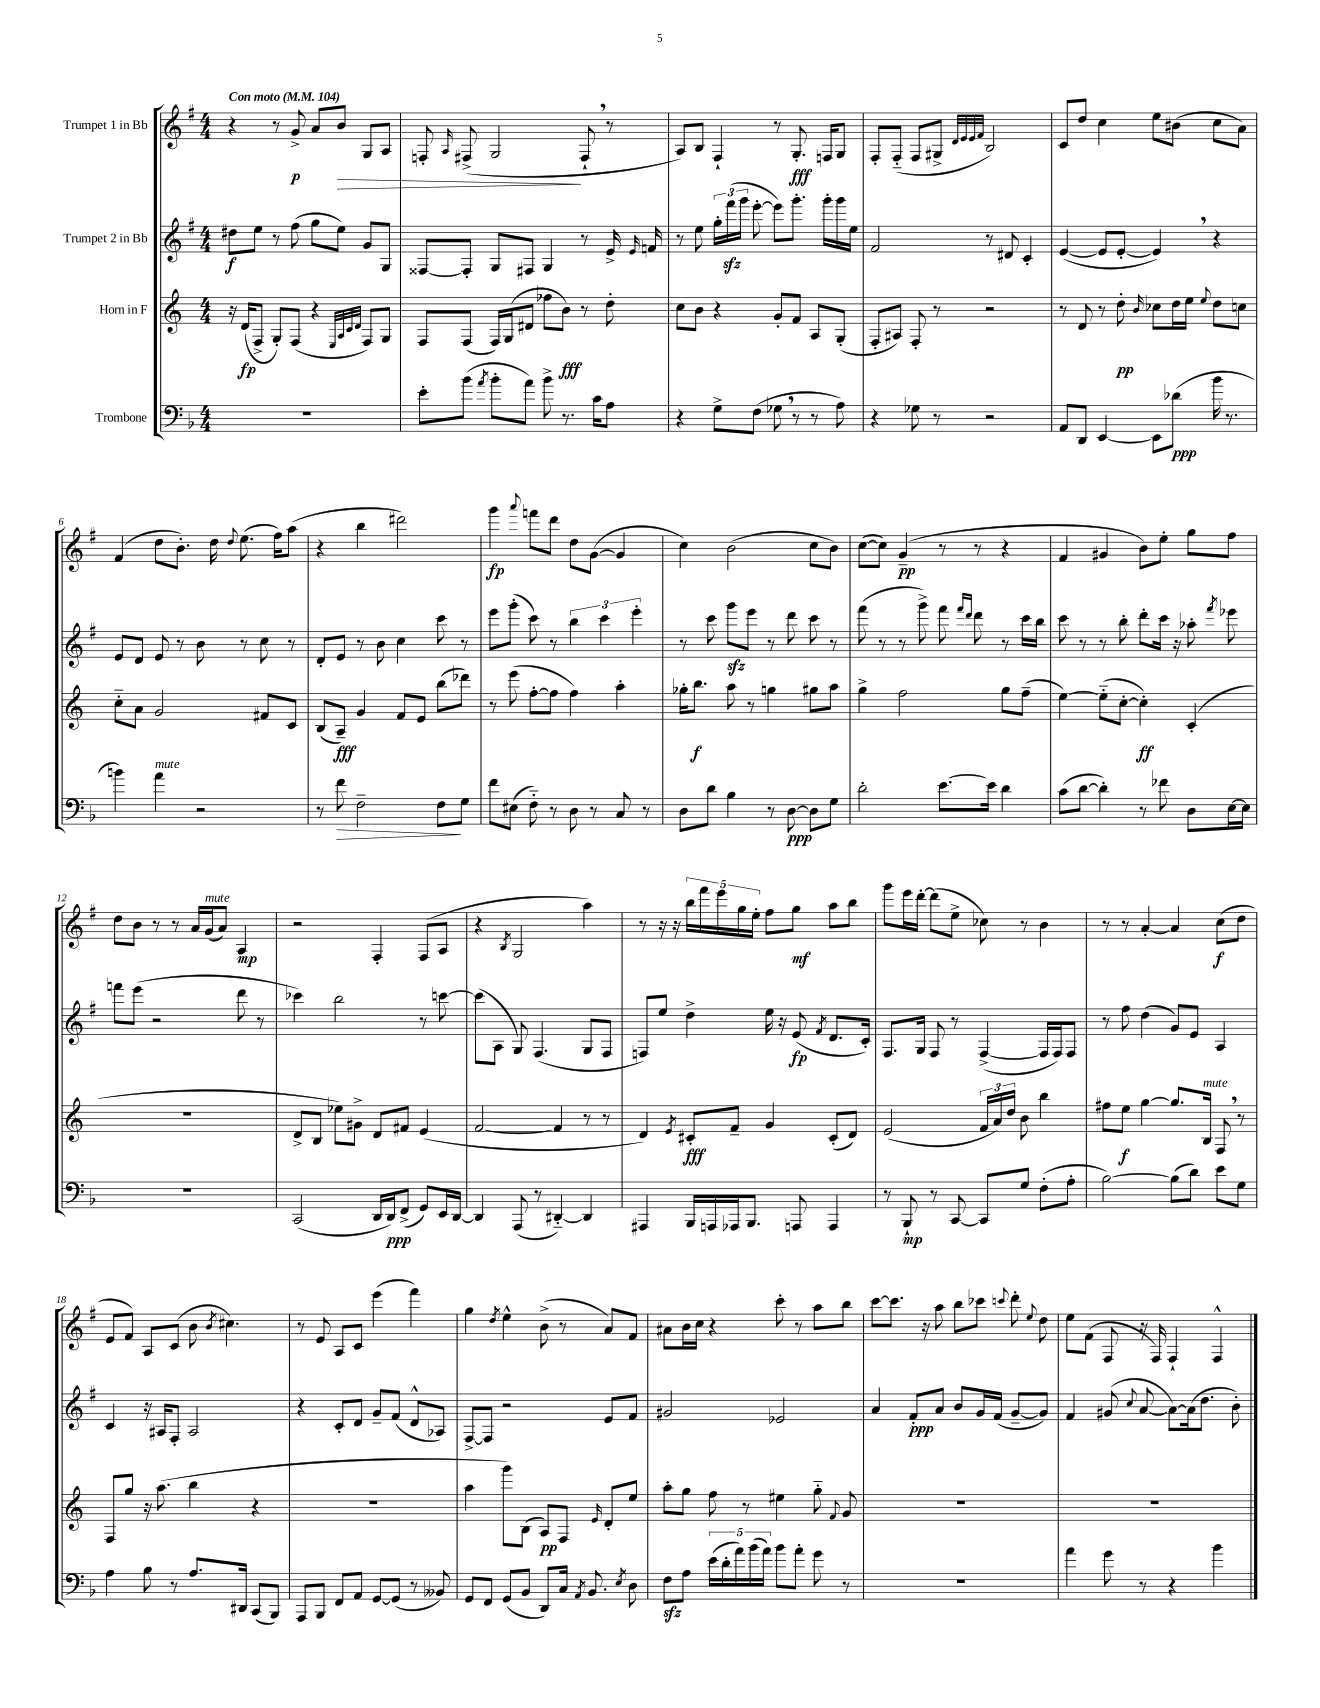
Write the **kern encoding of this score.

**kern	**dynam	**kern	**dynam	**kern	**dynam	**kern	**dynam
*part4	*part4	*part3	*part3	*part2	*part2	*part1	*part1
*staff4	*staff4	*staff3	*staff3	*staff2	*staff2	*staff1	*staff1
*I"Trombone	*	*I"Horn in F	*	*I"Trumpet 2 in Bb	*	*I"Trumpet 1 in Bb	*
*clefF4	*	*clefG2	*	*clefG2	*	*clefG2	*
*k[b-]	*	*k[]	*	*k[f#]	*	*k[f#]	*
*M4/4	*	*M4/4	*	*M4/4	*	*M4/4	*
*MM104	*	*MM104	*	*MM104	*	*MM104	*
=1	=1	=1	=1	=1	=1	=1	=1
!	!	!	!	!	!	!LO:TX:a:B:t=Con moto	!
1r	.	16r	.	8dd#X\L	f	4r	.
.	.	(16d/KL	fp	.	.	.	.
.	.	8F^/J	.	8ee\J	.	.	.
.	.	8G'/L)	.	8r	.	8r	.
.	.	(8F/J	.	(8ff#\	.	8g^/	p
.	.	4r	.	8gg\L	.	8a/L	.
!	!	!	!	!	!	!	!LO:HP:b
.	.	.	.	8ee\J)	.	8b/J	>
.	.	32qqE/LLL	.	.	.	.	.
.	.	32qqA/	.	.	.	.	.
.	.	32qqc/	.	.	.	.	.
.	.	32qqd/JJJ	.	.	.	.	.
.	.	8F/L)	.	8g/L	.	8G/L	.
.	.	8G/J	.	8G/J	.	8A/J	.
=2	=2	=2	=2	=2	=2	=2	=2
8e'\L	.	8F/L	.	[8F##X/L	.	8Fn'/	.
.	.	.	.	.	.	16qqA/	.
(8b-\J	.	(8F/J	.	8F##'/J]	.	(8F#X^/	.
8qa/	.	.	.	.	.	.	.
8b-'\L	.	16F/LL)	.	8G/L	.	2G/	.
.	.	(16G/J	.	.	.	.	.
8a\J)	.	8d#X/J	.	8F#X/J	.	.	.
8b-^\	.	8ff-X\L	.	4G/	.	.	.
8.r	.	8b\J)	fff	.	.	.	.
.	.	8r	.	8r	.	8F#`,/	]
16c\KL	.	.	.	.	.	.	.
8A\J	.	8dd'\	.	16e^/	.	8r	.
.	.	.	.	16qqe/	.	.	.
.	.	.	.	16fn/	.	.	.
=3	=3	=3	=3	=3	=3	=3	=3
4r	.	8cc\L	.	8r	.	8A/L)	.
.	.	8b\J	.	8ee\	.	8B/J	.
8G^\L	.	4r	.	24gg'\LL	.	4F#`/	.
.	.	.	.	(24fff#zz\	.	.	.
.	.	.	.	24ggg\JJ	.	.	.
(8F\J	.	.	.	[8eee'\	.	.	.
8G-X,\	.	8g'/L	.	8eee\L])	.	8r	.
8r	.	8f/J	.	8.ggg'\J	.	8.G'/	fff
8r	.	8A/L	.	.	.	.	.
.	.	.	.	16ggg'\LL	.	16Fn/KL	.
8A\)	.	(8G'/J	.	16ggg\	.	8G/J	.
.	.	.	.	16ee\JJ	.	.	.
=4	=4	=4	=4	=4	=4	=4	=4
4r	.	8F'/L	.	2f#/	.	8F#'/L	.
.	.	8A#X/J)	.	.	.	(8F#/J	.
8G-X\	.	8F'/	.	.	.	8F#/L	.
8r	.	8r	.	.	.	8G#X^/J	.
.	.	.	.	.	.	32qqd/LLL	.
.	.	.	.	.	.	32qqe/	.
.	.	.	.	.	.	32qqe/	.
.	.	.	.	.	.	32qqf#/JJJ	.
2r	.	2r	.	8r	.	2B/)	.
.	.	.	.	8d#X/	.	.	.
.	.	.	.	4c'/	.	.	.
=5	=5	=5	=5	=5	=5	=5	=5
8AA/L	.	8r	.	([4e/	.	8c/L	.
8DD/J	.	8d/	.	.	.	8dd/J	.
[4EE/	.	8r	.	8e/L]	.	4cc\	.
.	.	8dd'\	pp	[8e'/J	.	.	.
.	.	16qqb/	.	.	.	.	.
8EE\L]	.	8cc-X\L	.	4e,/])	.	8ee\L	.
(8d-X\J	ppp	16dd\L	.	.	.	(8b#X\J	.
.	.	16ee\JJ	.	.	.	.	.
.	.	8qqee/	.	.	.	.	.
16b-\	.	8dd\L	.	4r	.	8cc\L	.
8.r	.	.	.	.	.	.	.
.	.	8ccn\J	.	.	.	8a\J)	.
!!LO:LB:g=z
=6	=6	=6	=6	=6	=6	=6	=6
4bn\)	.	8cc\L	.	8e/L	.	(4f#/	.
.	.	8a\J	.	8d/J	.	.	.
!LO:TX:a:i:t=mute	!	!	!	!	!	!	!
4a\	.	2g/	.	8e/	.	8dd\L	.
.	.	.	.	8r	.	8.b'\J)	.
2r	.	.	.	8b\	.	.	.
.	.	.	.	.	.	16dd\	.
.	.	.	.	.	.	8qqdd/	.
.	.	.	.	8r	.	(8.ee\	.
.	.	8f#X/L	.	8cc\	.	.	.
.	.	.	.	.	.	16ff#\KL)	.
.	.	8c/J	.	8r	.	(8aa\J	.
=7	=7	=7	=7	=7	=7	=7	=7
8r	.	(8B/L	.	8d'/L	.	4r	.
!	!LO:HP:b	!	!	!	!	!	!
8f\	>	8A~/J)	fff	8e/J	.	.	.
2F~\	.	4g/	.	8r	.	4bb\	.
.	.	.	.	8b\	.	.	.
.	.	8f/L	.	4cc\	.	2ddd#X\)	.
.	.	8e/J	.	.	.	.	.
8F\L	.	(8bb\L	.	8ccc\	.	.	.
8G\J	]	8ddd-X\J)	.	8r	.	.	.
=8	=8	=8	=8	=8	=8	=8	=8
8f\L	.	8r	.	8eee\L	.	4ggg\	fp
(8E#X\J	.	(8eee\	.	(8ggg'\J	.	.	.
.	.	.	.	.	.	8qqaaa/	.
8F\)	.	[8ff'\L	.	8ccc\)	.	8fffn\L	.
8r	.	8ff\J]	.	8r	.	8ddd\J	.
8D\	.	4ff\)	.	6bb\	.	8dd\L	.
8r	.	.	.	.	.	([8g\J	.
.	.	.	.	6ccc\	.	.	.
8C/	.	4aa'\	.	.	.	4g/]	.
.	.	.	.	6eee'\	.	.	.
8r	.	.	.	.	.	.	.
=9	=9	=9	=9	=9	=9	=9	=9
8D\L	.	16gg-X'\KL	.	8r	.	4cc\)	.
.	.	8.bb\J	f	.	.	.	.
8d\J	.	.	.	8ccc\	.	.	.
4B-\	.	8aa\	.	8gggzz\L	.	(2b\	.
.	.	8r	.	8eee\J	.	.	.
8r	.	4ggn\	.	8r	.	.	.
[8D\	ppp	.	.	8ddd\	.	.	.
8D\L]	.	8gg#X\L	.	8ccc\	.	8cc\L	.
8G\J	.	8aa\J	.	8r	.	8b\J)	.
=10	=10	=10	=10	=10	=10	=10	=10
2d'\	.	4gg^\	.	(8fff#\	.	([8cc\L	.
.	.	.	.	8r	.	8cc\J])	.
.	.	2ff\	.	8r	.	(4g~/	pp
.	.	.	.	8ggg^\)	.	.	.
[8.e\L	.	.	.	8fff#\	.	8r	.
.	.	.	.	16qqfff#/LL	.	.	.
.	.	.	.	16qqddd/JJ	.	.	.
.	.	.	.	8ddd\	.	8r	.
16e\Jk]	.	.	.	.	.	.	.
4d\	.	8gg\L	.	8r	.	4r	.
.	.	(8ff~\J	.	16ccc\LL	.	.	.
.	.	.	.	16bb\JJ	.	.	.
=11	=11	=11	=11	=11	=11	=11	=11
(8c\L	.	[4ee\)	.	8ccc\	.	4f#/	.
[8d\J	.	.	.	8r	.	.	.
4d'\])	.	(8ee\L]	.	8r	.	4g#X/	.
.	.	[8cc'\J	.	8bb'\	.	.	.
8r	.	4cc'\])	ff	8ddd'\L	.	8b\L)	.
8f-X\	.	.	.	16ccc\Jk	.	8ee'\J	.
.	.	.	.	16r	.	.	.
8D\L	.	(4c'/	.	8aa-X'\	.	8gg\L	.
.	.	.	.	8qfff#/	.	.	.
[16E\L	.	.	.	8eee-X\	.	8ff#\J	.
16E\JJ]	.	.	.	.	.	.	.
!!LO:LB:g=z
=12	=12	=12	=12	=12	=12	=12	=12
1r	.	1r	.	8fffn\L	.	8dd\L	.
.	.	.	.	(8eee\J	.	8b\J	.
.	.	.	.	2r	.	8r	.
.	.	.	.	.	.	8r	.
.	.	.	.	.	.	16a/LL	.
!	!	!	!	!	!	!LO:TX:a:i:t=mute	!
.	.	.	.	.	.	(16g/J	.
.	.	.	.	.	.	8a/J)	.
.	.	.	.	8ddd\	.	4A/	mp
.	.	.	.	8r	.	.	.
=13	=13	=13	=13	=13	=13	=13	=13
(2CC/	.	8d^/L	.	4ccc-X\)	.	2r	.
.	.	8B/J	.	.	.	.	.
.	.	8ee-X\L)	.	2bb\	.	.	.
.	.	8g#X^\J	.	.	.	.	.
16DD/LL	.	8d/L	.	.	.	4F#'/	.
16DD/J)	ppp	.	.	.	.	.	.
(8FF^/J	.	8f#X/J	.	.	.	.	.
8GG/L)	.	(4e/	.	8r	.	(8F#/L	.
16EE/L	.	.	.	[8cccn\	.	8A/J	.
[16DD/JJ	.	.	.	.	.	.	.
=14	=14	=14	=14	=14	=14	=14	=14
4DD/]	.	[2f/	.	(8ccc\L]	.	4r	.
.	.	.	.	8A\J	.	.	.
.	.	.	.	.	.	8qB/	.
(8AAA/	.	.	.	8G/)	.	2G/	.
8r	.	.	.	(4.F#/	.	.	.
[4DD#X/)	.	4f/]	.	.	.	.	.
4DD#/]	.	8r	.	8G/L	.	4aa\)	.
.	.	8r	.	8F#/J	.	.	.
=15	=15	=15	=15	=15	=15	=15	=15
4AAA#X/	.	4d/)	.	8Fn/L)	.	8r	.
.	.	.	.	8ee/J	.	16r	.
.	.	.	.	.	.	16r	.
.	.	8qe/	.	.	.	.	.
16BBB-/LL	.	8c#X'/L	fff	4dd^\	.	20bb\LL	.
.	.	.	.	.	.	20fff#\	.
16AAAn/	.	.	.	.	.	.	.
.	.	.	.	.	.	20eee\	.
16AAA-X/J	.	8f~/J	.	.	.	.	.
.	.	.	.	.	.	20gg\	.
8.BBB-/J	.	.	.	.	.	.	.
.	.	.	.	.	.	20ee'\JJ	.
.	.	4g/	.	16ee\	.	8ff#\L	.
.	.	.	.	16r	.	.	.
8AAAn/	.	.	.	(8e/	fp	8gg\J	mf
.	.	.	.	8qf#/	.	.	.
4AAA/	.	(8c#'/L	.	8.d/L	.	8aa\L	.
.	.	8d/J)	.	.	.	8bb\J	.
.	.	.	.	16c'/Jk)	.	.	.
=16	=16	=16	=16	=16	=16	=16	=16
8r	.	(2e/	.	8.F#/L	.	8ggg\L	.
8BBB-`/	mp	.	.	.	.	16eee\L	.
.	.	.	.	16G/Jk	.	[16ddd'\JJ	.
8r	.	.	.	8F#/	.	(8ddd\L]	.
[8CC/	.	.	.	8r	.	8ee^\J	.
8CC/L]	.	24f/LL	.	([4F#^/	.	8cc-X\)	.
.	.	24a/)	.	.	.	.	.
.	.	24dd/JJ	.	.	.	.	.
8G/J	.	8b\	.	.	.	8r	.
(8F'\L	.	4bb\	.	16F#/LL]	.	4b\	.
.	.	.	.	16F#/J)	.	.	.
8A'\J	.	.	.	8F#/J	.	.	.
=17	=17	=17	=17	=17	=17	=17	=17
[2B-\)	.	8ff#X\L	.	8r	.	8r	.
.	.	8ee\J	f	8ff#\	.	8r	.
.	.	[4gg\	.	(4dd\	.	[4a'/	.
(8B-\L]	.	8.gg/L]	.	8g/L)	.	4a/]	.
8d\J)	.	.	.	8e/J	.	.	.
!	!	!LO:TX:a:i:t=mute	!	!	!	!	!
.	.	16B/Jk	.	.	.	.	.
8e\L	.	8F,/	.	4A/	.	(8cc\L	f
8G\J	.	8r	.	.	.	8dd\J	.
!!LO:LB:g=z
=18	=18	=18	=18	=18	=18	=18	=18
4A\	.	8F/L	.	4c/	.	8e/L	.
.	.	8gg/J	.	.	.	8f#/J)	.
8B-\	.	16r	.	16r	.	8A/L	.
.	.	(8.aa\	.	16A#X/KL	.	.	.
8r	.	.	.	8F#'/J	.	(8c/J	.
8.A/L	.	4bb\	.	2A#/	.	8b\	.
.	.	.	.	.	.	8qb/	.
.	.	.	.	.	.	4.cc#X\)	.
16DD#X/Jk	.	.	.	.	.	.	.
(8CC/L	.	4r	.	.	.	.	.
8BBB-/J)	.	.	.	.	.	.	.
=19	=19	=19	=19	=19	=19	=19	=19
8AAA/L	.	1r	.	4r	.	8r	.
8BBB-/J	.	.	.	.	.	8e/	.
8FF/L	.	.	.	8c'/L	.	8A/L	.
8AA/J	.	.	.	8d/J	.	8c/J	.
[8GG/L	.	.	.	8g~/L	.	(4eee\	.
(8GG/J]	.	.	.	(8f#/J	.	.	.
8r	.	.	.	8d^^/L	.	4fff#\)	.
8BB--X/)	.	.	.	8A-X/J)	.	.	.
=20	=20	=20	=20	=20	=20	=20	=20
8GG/L	.	4aa\	.	[8F#^/L	.	4gg\	.
8FF/J	.	.	.	8F#/J]	.	.	.
.	.	.	.	.	.	8qdd/	.
(8GG/L	.	8ggg\L)	.	2r	.	4ee^^\	.
8BB-/J	.	(8B\J	.	.	.	.	.
8DD/L)	.	8A/L)	pp	.	.	(8b^\	.
16C/Jk	.	8F/J	.	.	.	8r	.
8qAA/	.	.	.	.	.	.	.
8.BB-/	.	.	.	.	.	.	.
.	.	16qqe/	.	.	.	.	.
.	.	8d'/L	.	8e/L	.	8a/L)	.
8qE/	.	.	.	.	.	.	.
8D\	.	8ee/J	.	8f#/J	.	8f#/J	.
=21	=21	=21	=21	=21	=21	=21	=21
8Fzz\L	.	8aa'\L	.	2g#X/	.	8a#X\L	.
8A\J	.	8gg\J	.	.	.	16b\L	.
.	.	.	.	.	.	16cc\JJ	.
(20e\LL	.	8ff\	.	.	.	4r	.
20d'\	.	.	.	.	.	.	.
20a\)	.	.	.	.	.	.	.
.	.	8r	.	.	.	.	.
(20b-\	.	.	.	.	.	.	.
20a\JJ)	.	.	.	.	.	.	.
8b-\L	.	4ee#X\	.	2e-X/	.	8ccc'\	.
8a'\J	.	.	.	.	.	8r	.
8g\	.	8gg\	.	.	.	8aa\L	.
.	.	8qqf/	.	.	.	.	.
8r	.	8g/	.	.	.	8bb\J	.
=22	=22	=22	=22	=22	=22	=22	=22
1r	.	1r	.	4a/	.	[8ccc\L	.
.	.	.	.	.	.	8.ccc\J]	.
.	.	.	.	8f#'/L	ppp	.	.
.	.	.	.	.	.	16r	.
.	.	.	.	8a/J	.	8aa\	.
.	.	.	.	8b/L	.	8bb\L	.
.	.	.	.	16g/L	.	8ccc-X\J	.
.	.	.	.	(16f#/JJ	.	.	.
.	.	.	.	.	.	8qqcccn/	.
.	.	.	.	[8g~/L	.	8ddd'\	.
.	.	.	.	.	.	8qqee/	.
.	.	.	.	8g/J])	.	8dd\	.
=23	=23	=23	=23	=23	=23	=23	=23
4a\	.	1r	.	4f#/	.	8ee\L	.
.	.	.	.	.	.	(8f#\J	.
8g\	.	.	.	(8g#X/	.	8F#/	.
.	.	.	.	8qqcc/	.	.	.
8r	.	.	.	[8a/	.	16r	.
.	.	.	.	.	.	16F#/)	.
4r	.	.	.	8a\L_)	.	4F#`/	.
.	.	.	.	(16a\k]	.	.	.
.	.	.	.	8.dd\J	.	.	.
4b-\	.	.	.	.	.	4F#^^/	.
.	.	.	.	8b'\)	.	.	.
==	==	==	==	==	==	==	==
*-	*-	*-	*-	*-	*-	*-	*-
